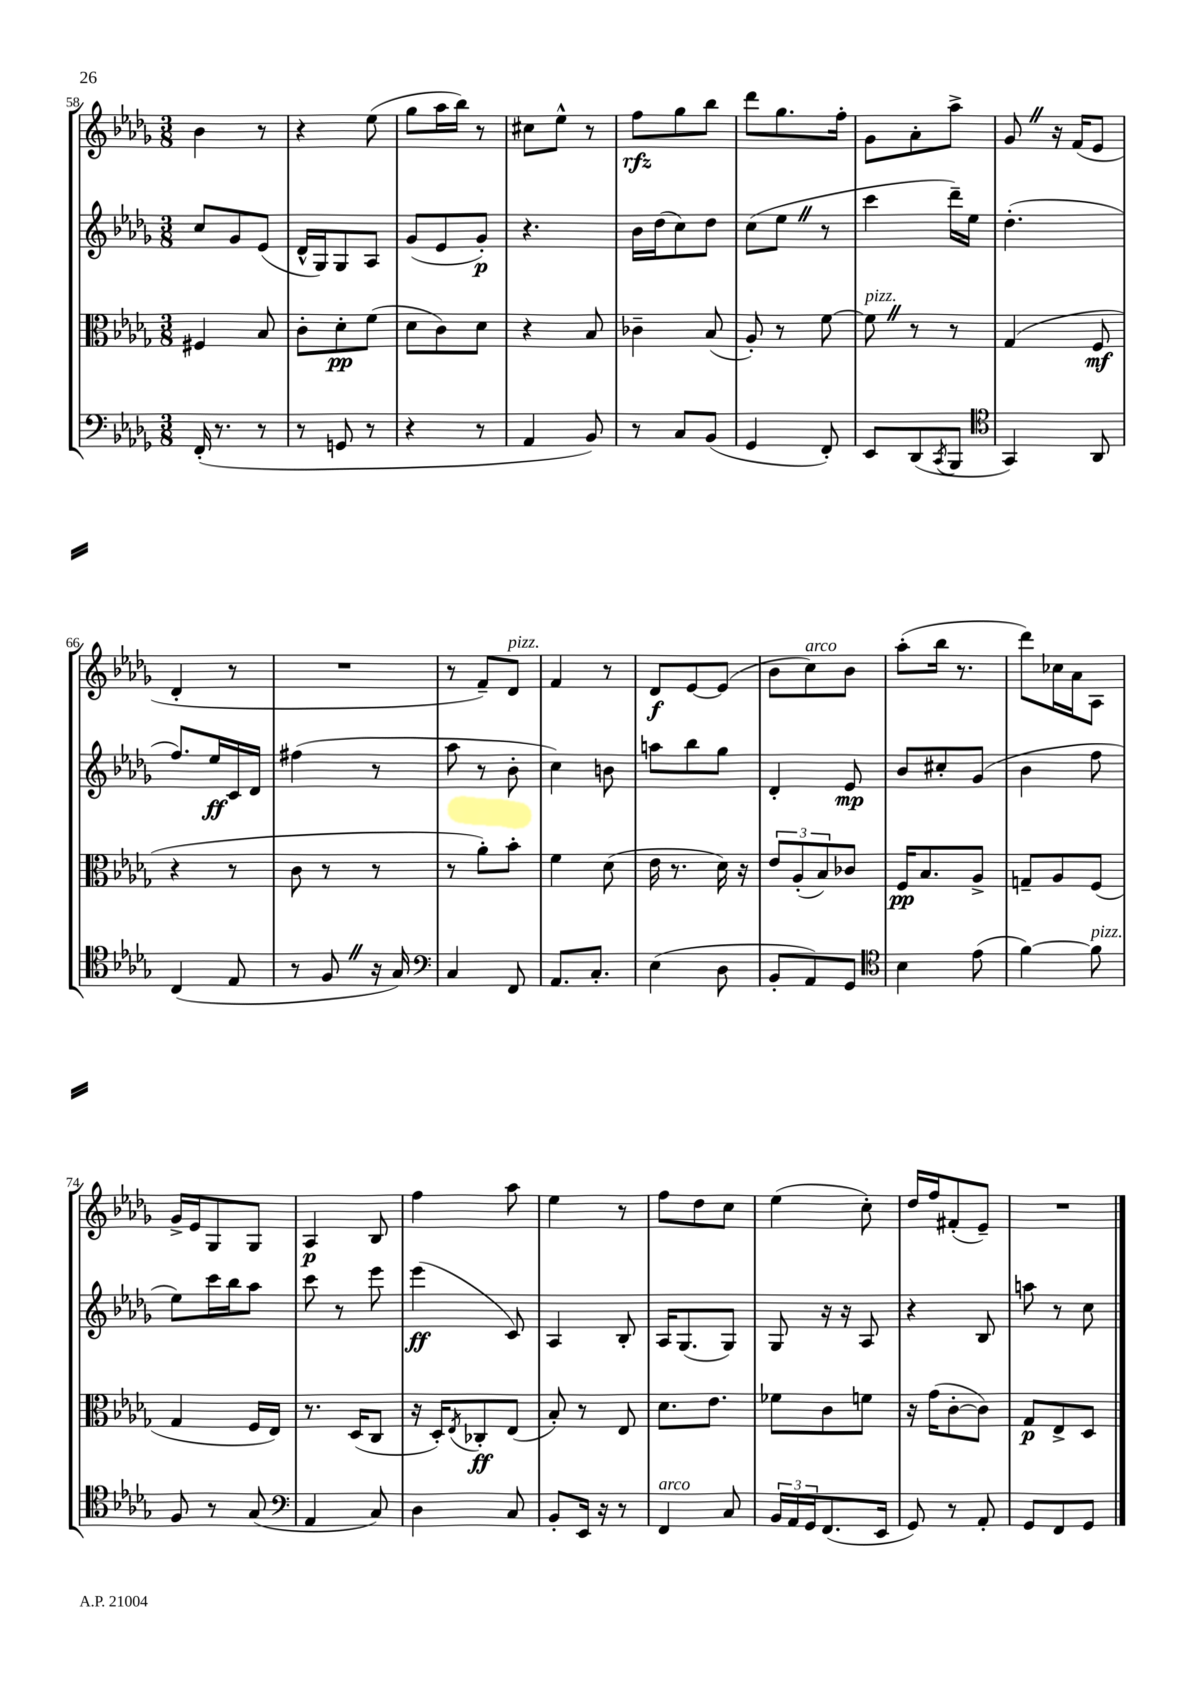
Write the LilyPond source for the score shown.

<<
\new StaffGroup <<
\new Staff = "s0" {
    \clef treble \key des \major \numericTimeSignature \time 3/8
    bes'4 r8 |
    r4 ees''8( |
    ges''8 aes''16 bes''16) r8 |
    cis''8 ees''8-^ r8 |
    f''8\rfz ges''8 bes''8 |
    des'''8 ges''8. f''16-. |
    ges'8 aes'8-. aes''8-> |
    ges'8 \once \override BreathingSign.text = \markup { \musicglyph "scripts.caesura.straight" } \breathe r16 f'16( ees'8 |
    des'4-. r8 |
    R4. |
    r8 f'8--) des'8^\markup { \italic "pizz." } |
    f'4 r8 |
    des'8\f ees'8~ ees'8( |
    bes'8 c''8^\markup { \italic "arco" }) bes'8 |
    aes''8-.( bes''16 r8. |
    des'''8) ces''16 aes'16 aes8 |
    ges'16-> ees'16 ges8 ges8 |
    aes4\p bes8 |
    f''4 aes''8 |
    ees''4 r8 |
    f''8 des''8 c''8 |
    ees''4( c''8-.) |
    des''16 f''16 fis'8-.( ees'8--) |
    R4. \bar "|." |
}
\new Staff = "s1" {
    \clef treble \key des \major \numericTimeSignature \time 3/8
    c''8 ges'8 ees'8( |
    des'16-^ ges16) ges8 aes8 |
    ges'8( ees'8 ges'8-.\p) |
    r4. |
    bes'16 des''16( c''8) des''8 |
    c''8( ees''8 \once \override BreathingSign.text = \markup { \musicglyph "scripts.caesura.straight" } \breathe r8 |
    c'''4 des'''16--) ees''16 |
    des''4.-.( |
    f''8.) ees''16\ff c'16 des'16 |
    fis''4( r8 |
    aes''8 r8 bes'8-. |
    c''4) b'8 |
    a''8 bes''8 ges''8 |
    des'4-. ees'8\mp |
    bes'8 cis''8-. ges'8( |
    bes'4 f''8 |
    ees''8) c'''16 bes''16 aes''8 |
    c'''8 r8 ees'''8 |
    ees'''4\ff( c'8) |
    aes4 bes8-. |
    aes16 ges8.( ges8) |
    ges8 r16 r16 aes8 |
    r4 bes8 |
    a''8 r8 c''8 \bar "|." |
}
\new Staff = "s2" {
    \clef alto \key des \major \numericTimeSignature \time 3/8
    fis4 bes8 |
    c'8-. des'8-.\pp f'8( |
    des'8 c'8) des'8 |
    r4 bes8 |
    ces'4-- bes8( |
    aes8-.) r8 f'8~ |
    f'8^\markup { \italic "pizz." } \once \override BreathingSign.text = \markup { \musicglyph "scripts.caesura.straight" } \breathe r8 r8 |
    ges4( f8\mf |
    r4 r8 |
    c'8 r8 r8 |
    r8 aes'8-.) bes'8-. |
    f'4 des'8( |
    ees'16 r8. des'16) r16 |
    \tuplet 3/2 { ees'8 aes8-.( bes8) } ces'8 |
    f16\pp bes8. aes8-> |
    g8-- aes8 f8( |
    ges4 f16 ees16) |
    r8. des16( c8 |
    r16 des16-.) \acciaccatura { ees8 } ces8-.\ff ees8( |
    bes8-.) r8 ees8 |
    des'8. ees'8. |
    fes'8 c'8 f'8 |
    r16 ges'16( c'8~-. c'8) |
    ges8\p ees8-> des8 \bar "|." |
}
\new Staff = "s3" {
    \clef bass \key des \major \numericTimeSignature \time 3/8
    f,16-.( r8. r8 |
    r8 g,8 r8 |
    r4 r8 |
    aes,4 bes,8) |
    r8 c8 bes,8( |
    ges,4 f,8-.) |
    ees,8 des,8( \acciaccatura { c,8 } bes,,8 |
    \clef tenor ges,4) aes,8 |
    c4( ees8 |
    r8 f8 \once \override BreathingSign.text = \markup { \musicglyph "scripts.caesura.straight" } \breathe r16 ges16) |
    \clef bass c4 f,8 |
    aes,8. c8.-. |
    ees4( des8 |
    bes,8-. aes,8) ges,8 |
    \clef tenor bes4 ees'8( |
    f'4~) f'8^\markup { \italic "pizz." } |
    f8 r8 ges8( |
    \clef bass aes,4 c8) |
    des4 c8 |
    bes,8-. ees,16 r16 r8 |
    f,4^\markup { \italic "arco" } c8 |
    \tuplet 3/2 { bes,16 aes,16 ges,16 } f,8.( ees,16 |
    ges,8) r8 aes,8-. |
    ges,8 f,8 ges,8 \bar "|." |
}
>>
>>
\layout { \context { \Score currentBarNumber = #58 } }
